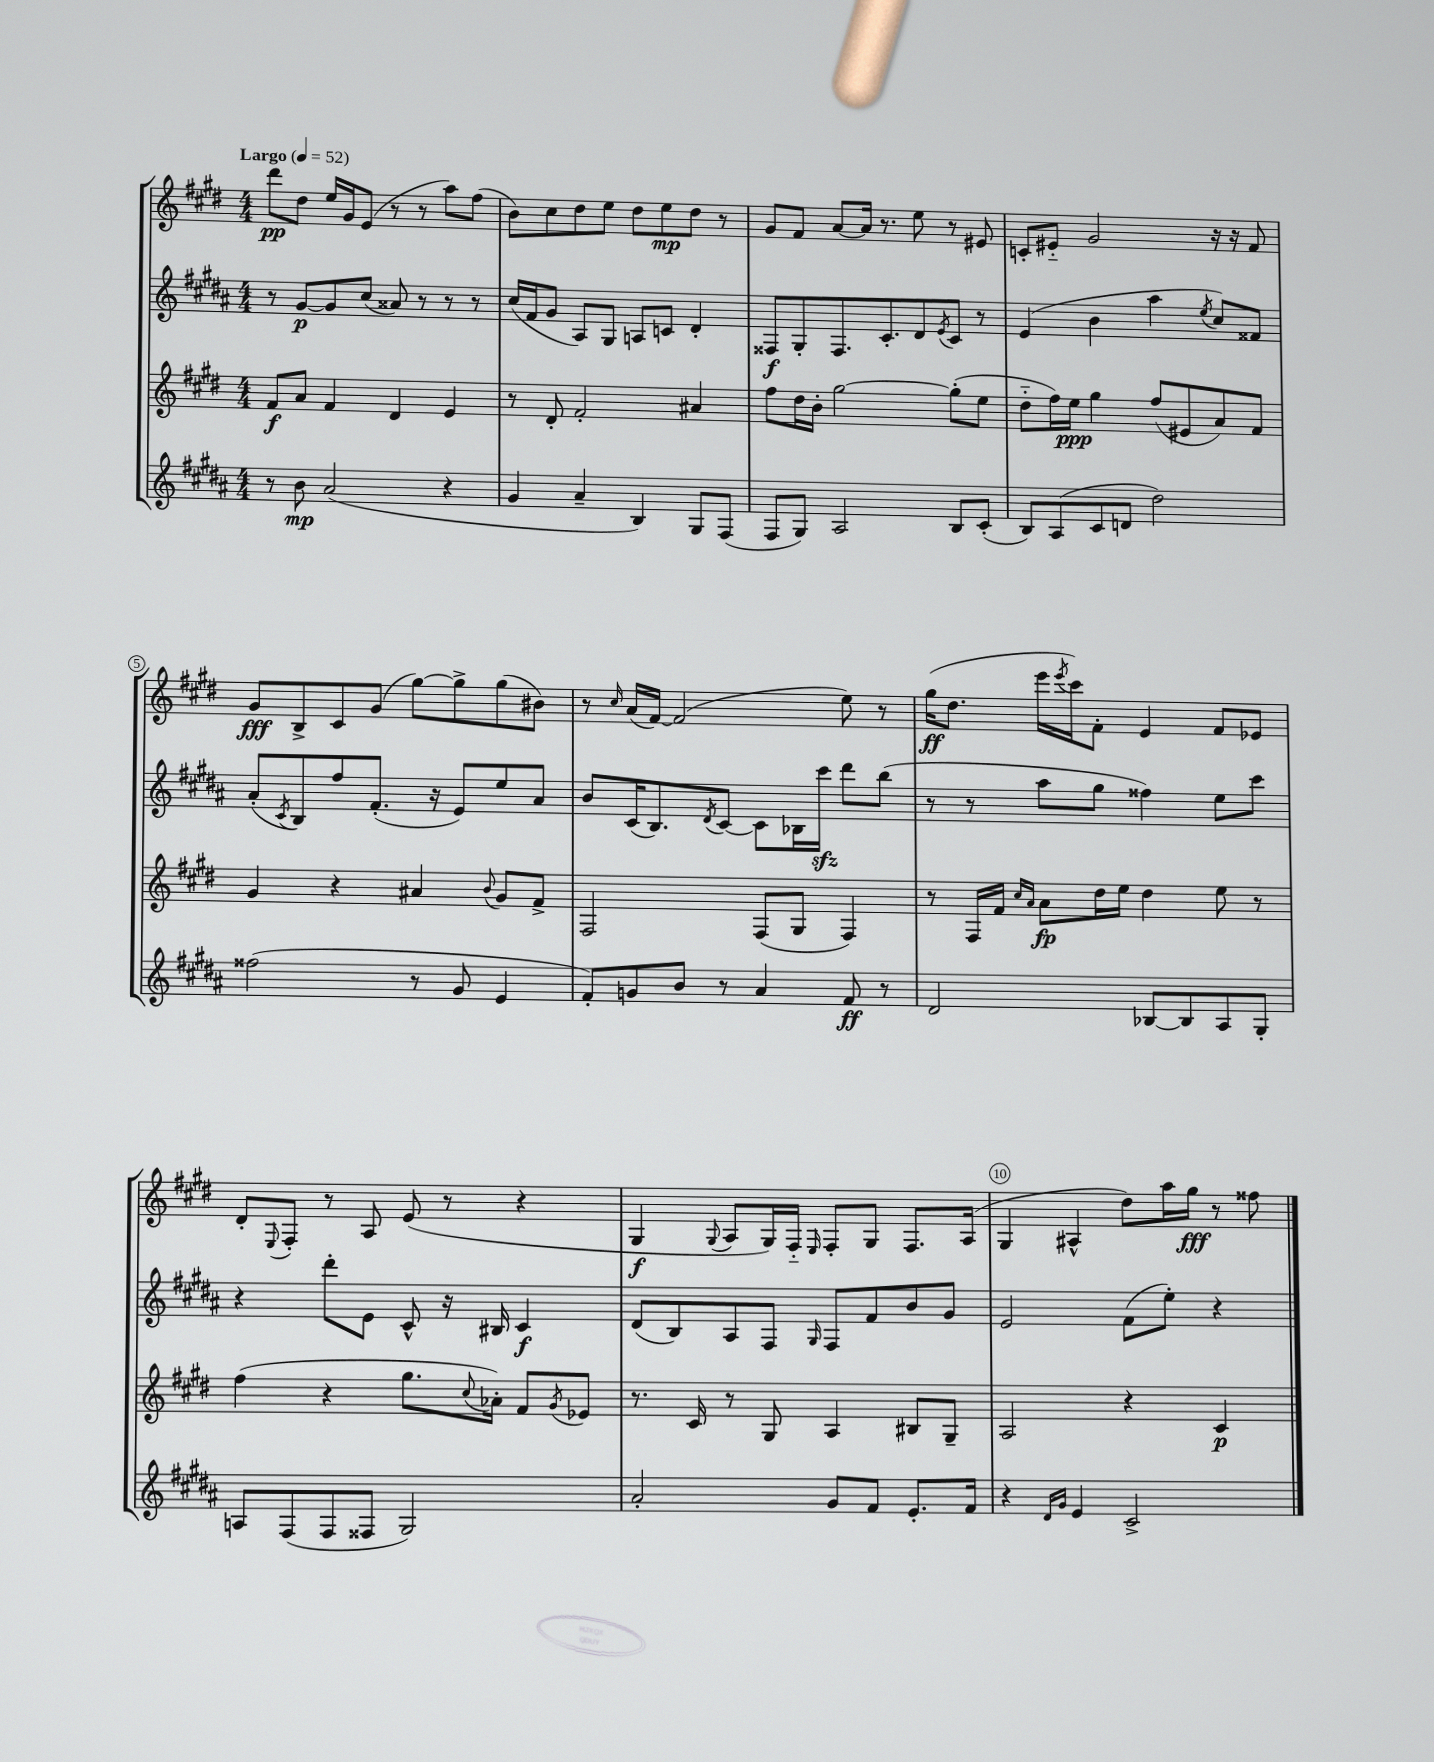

**kern	**kern	**kern	**kern
*staff4	*staff3	*staff2	*staff1
*clefG2	*clefG2	*clefG2	*clefG2
*k[f#c#g#d#a#]	*k[f#c#g#d#]	*k[f#c#g#d#a#]	*k[f#c#g#d#]
*M4/4	*M4/4	*M4/4	*M4/4
*MM52	*MM52	*MM52	*MM52
8r	8f#	8r	8ddd#
8b	8a	[8g#	8dd#
(2a#	4f#	8g#]	16ee
.	.	.	16g#
.	.	(8cc#	(8e
.	4d#	8a##)	8r
.	.	8r	8r
4r	4e	8r	8aa)
.	.	8r	(8ff#
=	=	=	=
4g#	8r	(16cc#	8b)
.	.	16f#	.
.	8d#'	8g#	8cc#
4a#~	2f#'	8A#)	8dd#
.	.	8G#	8ee
4B)	.	8A	8dd#
.	.	8c	8ee
8G#	4a#	4d#'	8dd#
(8F#	.	.	8r
=	=	=	=
8F#	8ff#	8F##	8g#
8G#)	16dd#	8G#'	8f#
.	16b'	.	.
2A#	[2gg#	8.F##	[8a
.	.	.	16a]
.	.	8.c#'	8.r
.	.	8d#	8ee
.	.	8qe	.
8B	(8gg#']	8c#	8r
(8c#'	8ee	8r	8e#
=	=	=	=
8B)	8dd#'~	(4e	8c'
(8A#	16ff#)	.	8e#'~
.	16ee	.	.
8c#	4gg#	4b	2g#
8d	.	.	.
2dd#)	(8ff#	4aa#	.
.	8e#	.	.
.	.	8qee	.
.	8a)	8cc#)	16r
.	.	.	16r
.	8f#	8f##	8f#
=	=	=	=
(2ff##	4g#	(8a#'	8g#
.	.	8qc#	.
.	.	8B)	8B^
.	4r	8ff#	8c#
.	.	(8.f#'	(8g#
8r	4a#	.	[8gg#)
.	.	16r	.
8g#	.	8e)	8gg#^]
.	8qqb	.	.
4e	8g#	8ee	(8gg#
.	8f#^	8a#	8b#)
=	=	=	=
8f#')	2F#	8b	8r
.	.	.	16qqcc#
8g	.	(16c#	(16a
.	.	8.B)	[16f#)
8b	.	.	(2f#]
.	.	8qd#	.
8r	.	[8c#	.
4a#	(8F#	8c#]	.
.	8G#	16B-	.
.	.	16ccc#	.
8f#	4F#)	8ddd#	8ee)
8r	.	(8bb	8r
=	=	=	=
2d#	8r	8r	(16gg#
.	.	.	8.dd#
.	16F#	8r	.
.	16f#	.	.
.	16qqcc#	.	.
.	16qqa	.	.
.	8a	8aa#	16eee
.	.	.	8qeee
.	.	.	16ccc#)
.	16dd#	8gg#	8f#'
.	16ee	.	.
[8B-	4dd#	4ff##)	4e
8B-]	.	.	.
8A#	8ee	8ee	8f#
8G#'	8r	8ccc#	8e-
=	=	=	=
8A	(4ff#	4r	8d#'
.	.	.	8qqE
(8F#	.	.	8F#'
8F#	4r	8ddd#'	8r
8F##	.	8e	8A
2G#)	8.gg#	8c#^^	(8e
.	.	16r	8r
.	8qqcc#	.	.
.	16a-')	16B#	.
.	8f#	4c#	4r
.	8qg#	.	.
.	8e-	.	.
=	=	=	=
2a#'	8.r	(8d#	4G#
.	.	8B)	.
.	16c#	.	.
.	.	.	8qqG#
.	8r	8A#	8A
.	8G#	8F#	16G#)
.	.	.	16F#'~
.	.	16qqG#	16qqE
8g#	4A	8F#	8F#'
8f#	.	8f#	8G#
8.e'	8B#	8b	8.F#
.	8G#~	8g#	.
16f#	.	.	(16A
=	=	=	=
4r	2A	2e	4G#
16qqd#	.	.	.
16qqg#	.	.	.
4e	.	.	4A#^^
2c#^	4r	(8f#	8dd#)
.	.	8ee')	16aa
.	.	.	16gg#
.	4c#	4r	8r
.	.	.	8ff##
==	==	==	==
*-	*-	*-	*-
